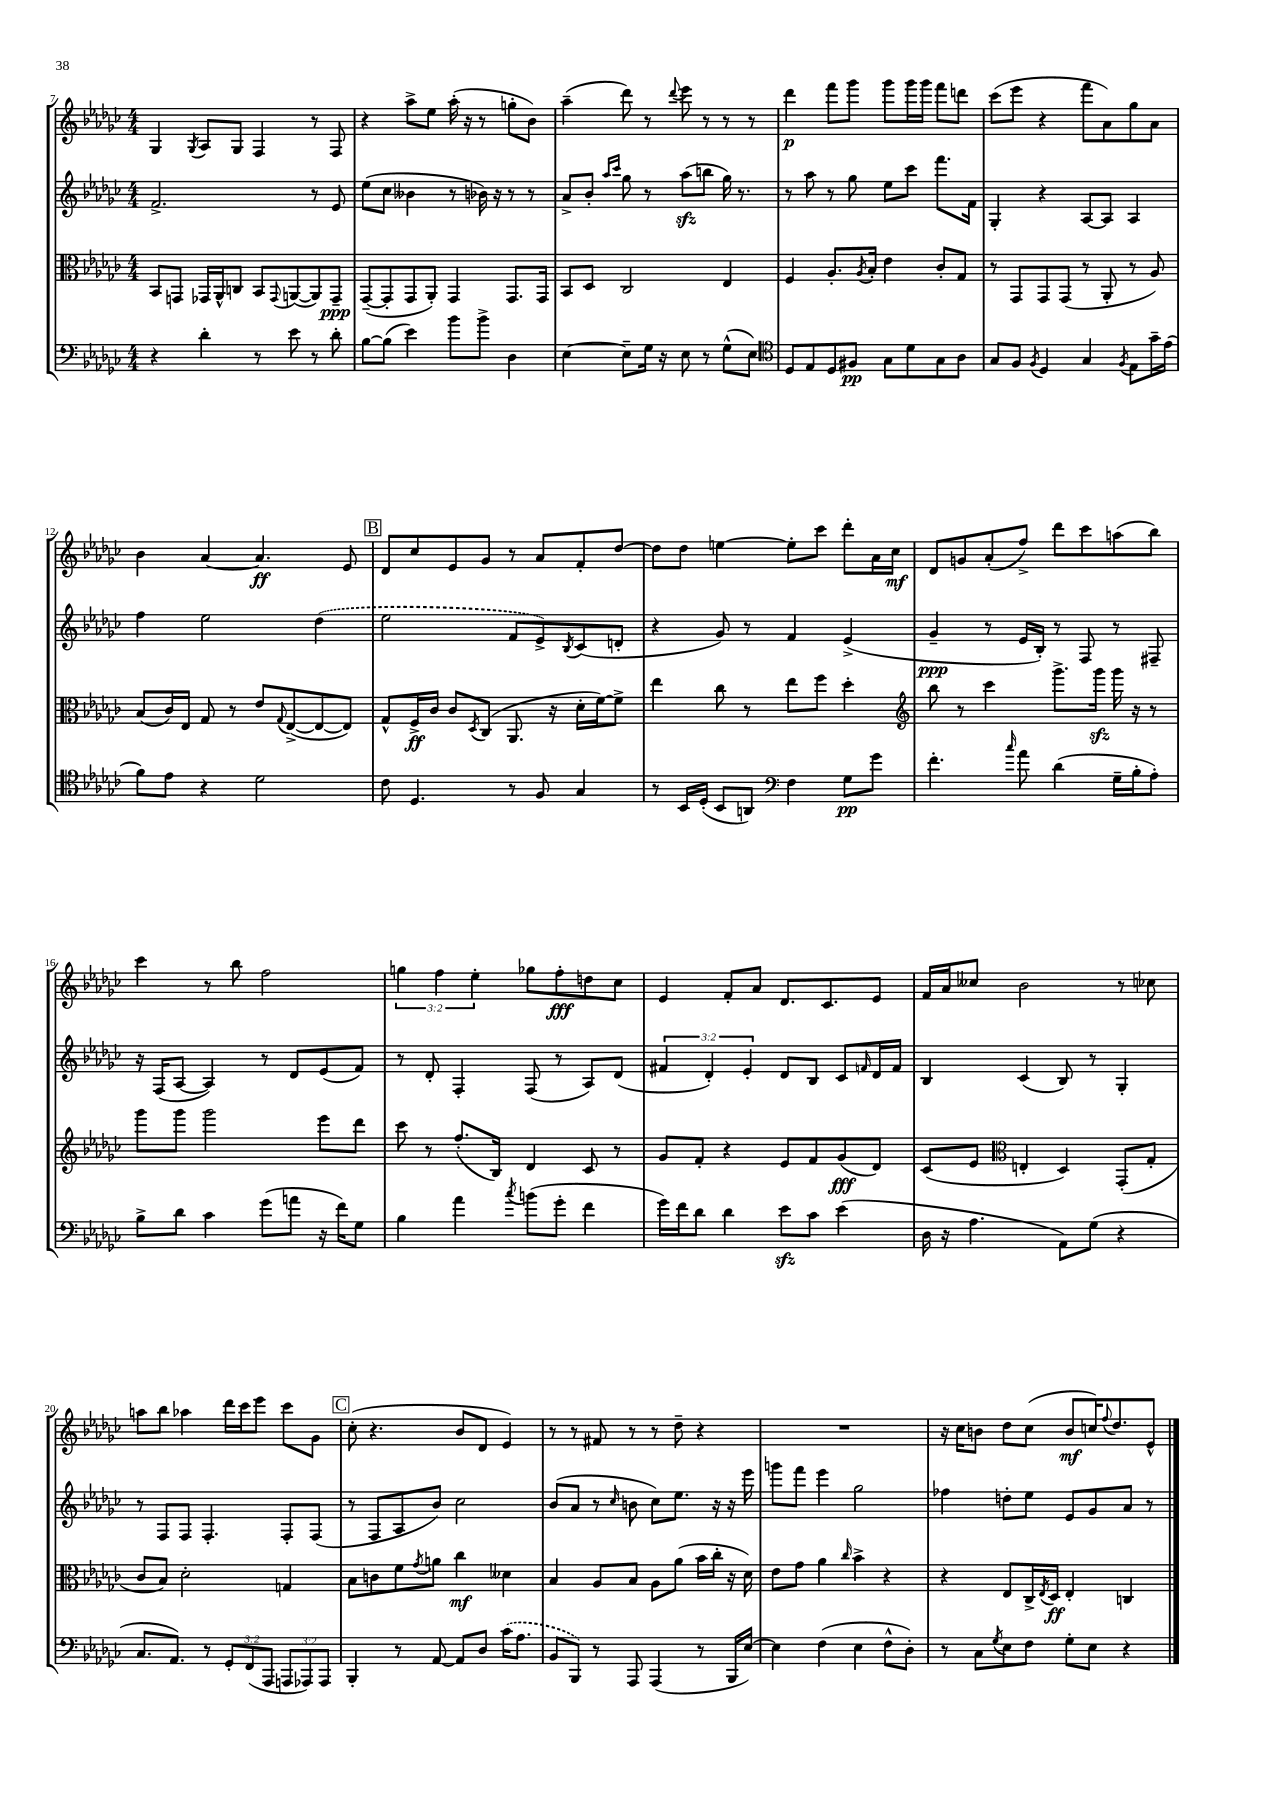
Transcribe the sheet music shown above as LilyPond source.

<<
\new StaffGroup <<
\new Staff = "s0" {
    \clef treble \key ges \major \numericTimeSignature \time 4/4 \override Staff.TupletNumber.text = #tuplet-number::calc-fraction-text
    ges4 \acciaccatura { ges8 } aes8 ges8 f4 r8 f8 |
    r4 aes''8-> ees''8 aes''16-.( r16 r8 g''8-. bes'8) |
    aes''4--( des'''8) r8 \appoggiatura { des'''8 } ees'''8 r8 r8 r8 |
    des'''4\p f'''8 ges'''8 ges'''8 ges'''16 ges'''16 f'''8 d'''8 |
    ces'''8( ees'''8 r4 f'''8 aes'8) ges''8 aes'8 |
    bes'4 aes'4~ aes'4.\ff ees'8 |
    \mark \markup { \box "B" } des'8 ces''8 ees'8 ges'8 r8 aes'8 f'8-. des''8~ |
    des''8 des''8 e''4~ e''8-. ces'''8 des'''8-. aes'16 ces''16\mf |
    des'8 g'8 aes'8-.( f''8->) des'''8 ces'''8 a''8( bes''8) |
    ces'''4 r8 bes''8 f''2 |
    \tuplet 3/2 { g''4 f''4 ees''4-. } ges''8 f''8-.\fff d''8 ces''8 |
    ees'4 f'8-. aes'8 des'8. ces'8. ees'8 |
    f'16 aes'16 ceses''8 bes'2 r8 ces''8 |
    a''8 bes''8 aes''4 des'''16 ces'''16 ees'''8 ces'''8 ges'8 |
    \mark \markup { \box "C" } ces''8-.( r4. bes'8 des'8 ees'4) |
    r8 r8 fis'8 r8 r8 des''8-- r4 |
    R1 |
    r16 ces''16 b'8 des''8 ces''8( b'8\mf c''16) \appoggiatura { f''8 } des''8. ees'8-^ \bar "|." |
}
\new Staff = "s1" {
    \clef treble \key ges \major \numericTimeSignature \time 4/4 \override Staff.TupletNumber.text = #tuplet-number::calc-fraction-text
    f'2.-> r8 ees'8 |
    ees''8( ces''8 beses'4 r8 bes'16) r16 r8 r8 |
    aes'8-> bes'8-. \grace { aes''16 ces'''16 } ges''8 r8 aes''8\sfz( b''8 ges''16) r8. |
    r8 aes''8 r8 ges''8 ees''8 ces'''8 f'''8. f'16 |
    ges4-. r4 aes8~ aes8 aes4 |
    f''4 ees''2 \once \slurDashed des''4( |
    \mark \markup { \box "B" } ees''2 f'8 ees'8->) \acciaccatura { bes8 } ces'8( d'8-. |
    r4 ges'8) r8 f'4 ees'4->( |
    ges'4--\ppp r8 ees'16 bes16-.) r8 f8 r8 fis8-- |
    r16 f16( aes8~ aes4) r8 des'8 ees'8( f'8) |
    r8 des'8-. f4-. f8( r8 aes8) des'8( |
    \tuplet 3/2 { fis'4 des'4-.) ees'4-. } des'8 bes8 ces'8 \grace { f'16 } des'16 f'16 |
    bes4 ces'4( bes8) r8 ges4-. |
    r8 f8 f8 f4.-. f8-. f8( |
    \mark \markup { \box "C" } r8 f8 aes8 bes'8) ces''2 |
    bes'8( aes'8 r8 \grace { ces''16 } b'8 ces''8) ees''8. r16 r16 ees'''16 |
    g'''8 f'''8 ees'''4 ges''2 |
    fes''4 d''8-. ees''8 ees'8 ges'8 aes'8 r8 \bar "|." |
}
\new Staff = "s2" {
    \clef alto \key ges \major \numericTimeSignature \time 4/4
    bes,8 g,8 ges,16 aes,16-^ c8 bes,8 \appoggiatura { ges,8 } a,8~( a,8) ges,8--\ppp |
    ges,8~--( ges,8-. ges,8 aes,8-.) ges,4 ges,8. ges,16 |
    bes,8 des8 ces2 ees4 |
    f4 aes8.-. \acciaccatura { aes8 } bes16-. ees'4 ces'8-. ges8 |
    r8 ges,8 ges,8 ges,8( r8 aes,8-. r8 aes8) |
    bes8( ces'16) ees16 ges8 r8 ees'8 \appoggiatura { ges8 } ees8~->( ees8~ ees8) |
    \mark \markup { \box "B" } ges8-^ f16->\ff ces'16 ces'8 \acciaccatura { des8 } ces8( aes,8. r16 des'16-. f'16~) f'8-> |
    ees''4 ces''8 r8 ees''8 f''8 des''4-. |
    \clef treble bes''8 r8 ces'''4 ges'''8.-> ges'''16\sfz ges'''16 r16 r8 |
    ges'''8 ges'''8 ges'''2 ees'''8 des'''8 |
    ces'''8 r8 f''8.-.( bes16) des'4 ces'8 r8 |
    ges'8 f'8-. r4 ees'8 f'8 ges'8\fff( des'8) |
    ces'8( ees'8 \clef alto e4-. des4) ges,8-.( ges8-. |
    ces'8 bes8) des'2-. g4 |
    \mark \markup { \box "C" } bes8 c'8 f'8 \acciaccatura { ges'8 } a'8 ces''4\mf deses'4 |
    bes4 aes8 bes8 aes8 aes'8( bes'16 ces''16-. r16 des'16) |
    ees'8 ges'8 aes'4 \grace { ces''16 } bes'4-> r4 |
    r4 ees8 ces16-> \acciaccatura { ees8 } des16\ff ees4-. c4 \bar "|." |
}
\new Staff = "s3" {
    \clef bass \key ges \major \numericTimeSignature \time 4/4 \override Staff.TupletNumber.text = #tuplet-number::calc-fraction-text
    r4 des'4-. r8 ees'8 r8 des'8-. |
    bes8~ bes8( ees'4) bes'8 bes'8-> des4 |
    ees4~ ees8-- ges16 r16 ees8 r8 ges8-^( ees8) |
    \clef tenor des8 ees8 des8 fis8\pp ges8 des'8 ges8 aes8 |
    ges8 f8 \acciaccatura { f8 } des4 ges4 \acciaccatura { f8 } ees8 ges'16-- ees'16( |
    f'8) ees'8 r4 des'2 |
    \mark \markup { \box "B" } ces'8 des4. r8 f8 ges4 |
    r8 bes,16 des16-.( bes,8 a,8) \clef bass f4 ges8\pp ges'8 |
    f'4.-. \grace { ces''16 } aes'8 des'4( ges16-- bes16-. aes8-.) |
    bes8-> des'8 ces'4 ges'8( a'8 r16 f'16) ges8 |
    bes4 aes'4 \acciaccatura { ces''8 } b'8( ges'8-. f'4 |
    ges'16) f'16 des'8 des'4 ees'8\sfz ces'8 ees'4( |
    des16 r16 aes4. aes,8) ges8( r4 |
    ces8. aes,8.) r8 \tuplet 3/2 { ges,8-. f,8( aes,,8 } \tuplet 3/2 { a,,8 aes,,8) aes,,8 } |
    \mark \markup { \box "C" } bes,,4-. r8 aes,8~ aes,8 des8 \once \slurDashed ces'16( aes8. |
    bes,8 bes,,8) r8 aes,,8 aes,,4( r8 bes,,16 ees16~) |
    ees4 f4( ees4 f8-^ des8-.) |
    r8 ces8 \acciaccatura { ges8 } ees8 f8 ges8-. ees8 r4 \bar "|." |
}
>>
>>
\layout { \context { \Score currentBarNumber = #7 } }
